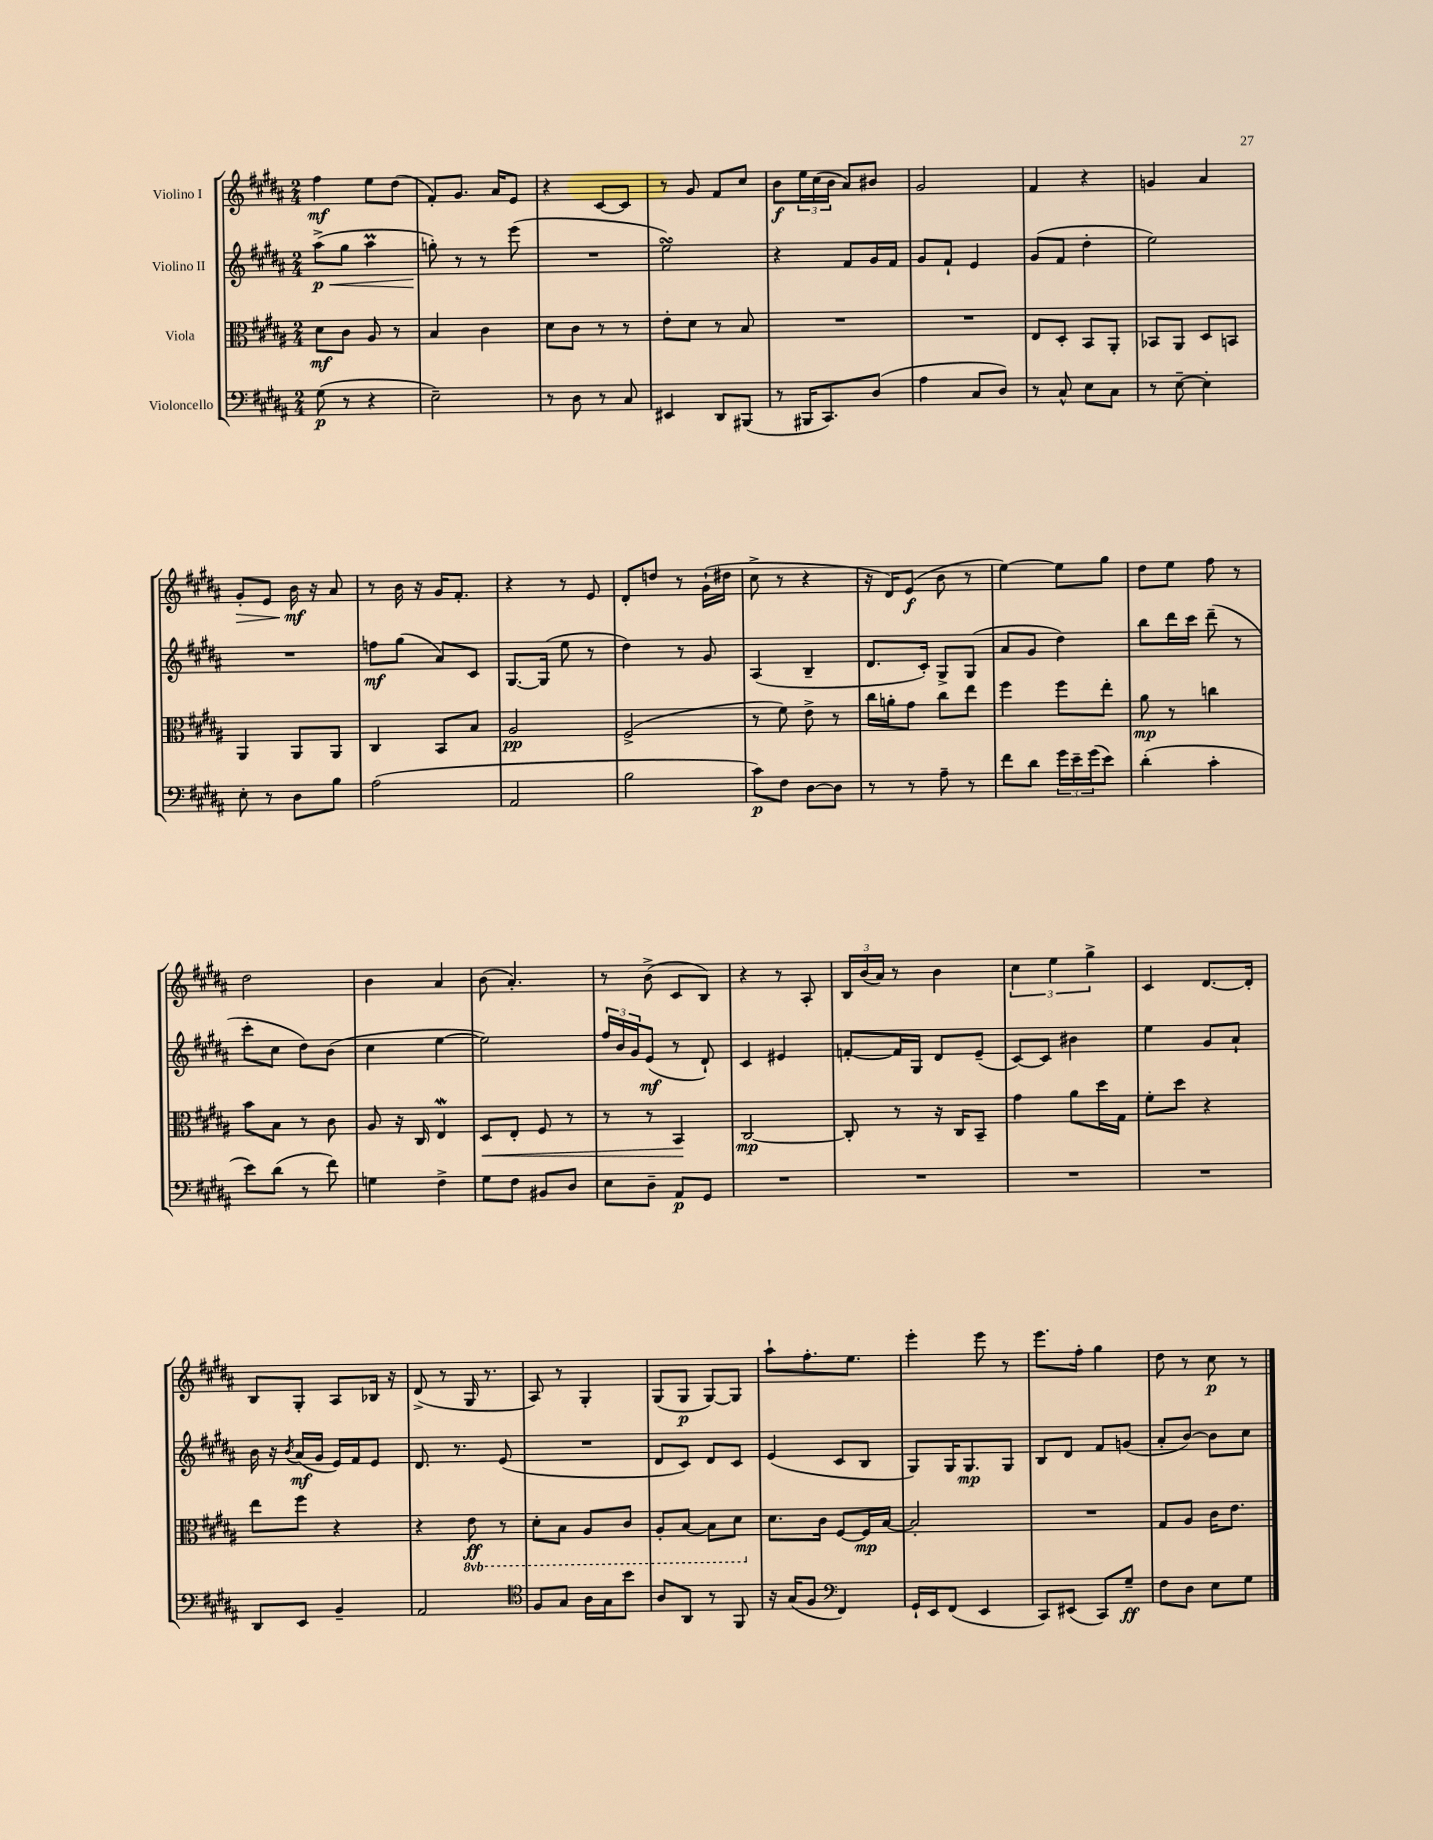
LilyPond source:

<<
\new StaffGroup <<
\new Staff = "s0" \with { instrumentName = "Violino I" } {
    \clef treble \key b \major \numericTimeSignature \time 2/4
    fis''4\mf e''8 dis''8( |
    fis'8-.) gis'8. ais'16 e'8 |
    r4 cis'8~ cis'8 |
    r8 gis'8 fis'8 cis''8 |
    b'8\f \tuplet 3/2 { e''16 cis''16( b'16 } ais'8) bis'8 |
    gis'2 |
    fis'4 r4 |
    g'4 ais'4 |
    gis'8-.\> e'8 b'16\mf\! r16 ais'8 |
    r8 b'16 r16 gis'16 fis'8.-. |
    r4 r8 e'8 |
    dis'8-. d''8 r8 gis'16-!( dis''16 |
    cis''8-> r8 r4 |
    r16 dis'16) e'8\f( b'8 r8 |
    e''4~) e''8 gis''8 |
    dis''8 e''8 fis''8 r8 |
    dis''2 |
    b'4 ais'4 |
    b'8( ais'4.-.) |
    r8 b'8->( cis'8 b8) |
    r4 r8 ais8-. |
    \tuplet 3/2 { b16 b'16( ais'16) } r8 b'4 |
    \tuplet 3/2 { cis''4 e''4 gis''4-> } |
    cis'4 dis'8.~ dis'16-. |
    b8 gis8-. ais8 bes16 r16 |
    dis'8->( r8 gis16 r8. |
    ais8) r8 gis4-. |
    gis8( gis8\p gis8~) gis8 |
    ais''8-! fis''8.-. e''8. |
    e'''4-. e'''8 r8 |
    e'''8. fis''16-. gis''4 |
    dis''8 r8 cis''8\p r8 \bar "|." |
}
\new Staff = "s1" \with { instrumentName = "Violino II" } {
    \clef treble \key b \major \numericTimeSignature \time 2/4
    ais''8->\p\<( gis''8 ais''4\prall |
    g''8-.\!) r8 r8 e'''8( |
    R2 |
    e''2\turn) |
    r4 fis'8 gis'16 fis'16 |
    gis'8 fis'8-! e'4 |
    gis'8( fis'8 dis''4-. |
    e''2) |
    R2 |
    f''8\mf gis''8( ais'8) cis'8 |
    gis8.~ gis16( e''8 r8 |
    dis''4) r8 gis'8 |
    ais4( b4-- |
    dis'8. cis'16-.) gis8-> gis8( |
    ais'8 gis'8 dis''4) |
    b''8 dis'''16 cis'''16 dis'''8--( r8 |
    cis'''8-. cis''8 dis''8) b'8( |
    cis''4 e''4~ |
    e''2) |
    \tuplet 3/2 { fis''16 b'16 gis'16 } e'8\mf( r8 dis'8-!) |
    cis'4 eis'4 |
    f'8~-. f'16 gis16 dis'8 e'8--( |
    cis'8~) cis'8 bis'4 |
    e''4 gis'8 ais'8-! |
    b'16 r16 \acciaccatura { b'8 } ais'16\mf( gis'16 e'16) fis'16 e'8 |
    dis'8. r8. e'8( |
    R2 |
    dis'8 cis'8) dis'8 cis'8 |
    e'4( cis'8 b8 |
    gis8) gis16 gis8.\mp gis8 |
    b8 dis'8 fis'8 g'8( |
    ais'8-. b'8~) b'8 cis''8 \bar "|." |
}
\new Staff = "s2" \with { instrumentName = "Viola" } {
    \clef alto \key b \major \numericTimeSignature \time 2/4 \set Staff.ottavationMarkups = #ottavation-simple-ordinals
    dis'8\mf cis'8 ais8 r8 |
    b4 cis'4 |
    dis'8 cis'8 r8 r8 |
    e'8-. dis'8 r8 b8 |
    R2 |
    R2 |
    e8 dis8-. b,8 ais,8-. |
    bes,8 ais,8 dis8 b,8 |
    ais,4 ais,8 ais,8 |
    cis4 b,8 b8 |
    ais2\pp |
    fis2->( |
    r8 fis'8) e'8-> r8 |
    cis''16 a'16-. gis'8 cis''8 e''8 |
    fis''4 fis''8 e''8-. |
    ais'8\mp r8 c''4 |
    b'8 b8 r8 cis'8 |
    ais8 r16 cis16 e4\mordent |
    dis8\< e8-. fis8 r8 |
    r8 r8 b,4\! |
    cis2~\mp |
    cis8-. r8 r16 cis16 b,8-- |
    gis'4 ais'8 dis''16 gis16 |
    fis'8-. dis''8 r4 |
    e''8 fis''8 r4 |
    r4 \ottava #-1 e8\ff r8 |
    dis8-. b,8 ais,8 cis8 |
    ais,8-. b,8~ b,8 dis8 \ottava #0 |
    dis'8. cis'16 fis8~ fis16\mp b16~ |
    b2-. |
    R2 |
    gis8 ais8 cis'16 e'8. \bar "|." |
}
\new Staff = "s3" \with { instrumentName = "Violoncello" } {
    \clef bass \key b \major \numericTimeSignature \time 2/4
    gis8\p( r8 r4 |
    e2--) |
    r8 dis8 r8 cis8 |
    eis,4 dis,8 bis,,8( |
    r8 bis,,16 cis,8.) dis8( |
    ais4 cis8 dis8) |
    r8 cis8-^ e8 cis8 |
    r8 e8~-- e4-. |
    e8-. r8 dis8 b8 |
    ais2( |
    ais,2 |
    b2 |
    cis'8\p) fis8 dis8~ dis8 |
    r8 r8 ais8-- r8 |
    fis'8 dis'8 \tuplet 3/2 { gis'16 e'16-- gis'16( } e'8) |
    dis'4-.( cis'4-. |
    e'8) dis'8( r8 fis'8) |
    g4 fis4-> |
    gis8 fis8 bis,8 dis8 |
    e8 dis8-- ais,8\p gis,8 |
    R2 |
    R2 |
    R2 |
    R2 |
    dis,8 e,8 b,4-- |
    ais,2 |
    \clef tenor fis8 gis8 ais16 gis16 b'8 |
    ais8 ais,8 r8 fis,8 |
    r16 gis16( fis8 \clef bass fis,4) |
    gis,16-! e,16 fis,8( e,4 |
    cis,8) eis,8( cis,8) gis8--\ff |
    fis8 dis8 e8 gis8 \bar "|." |
}
>>
>>
\layout { \context { \Score \remove "Bar_number_engraver" } }
